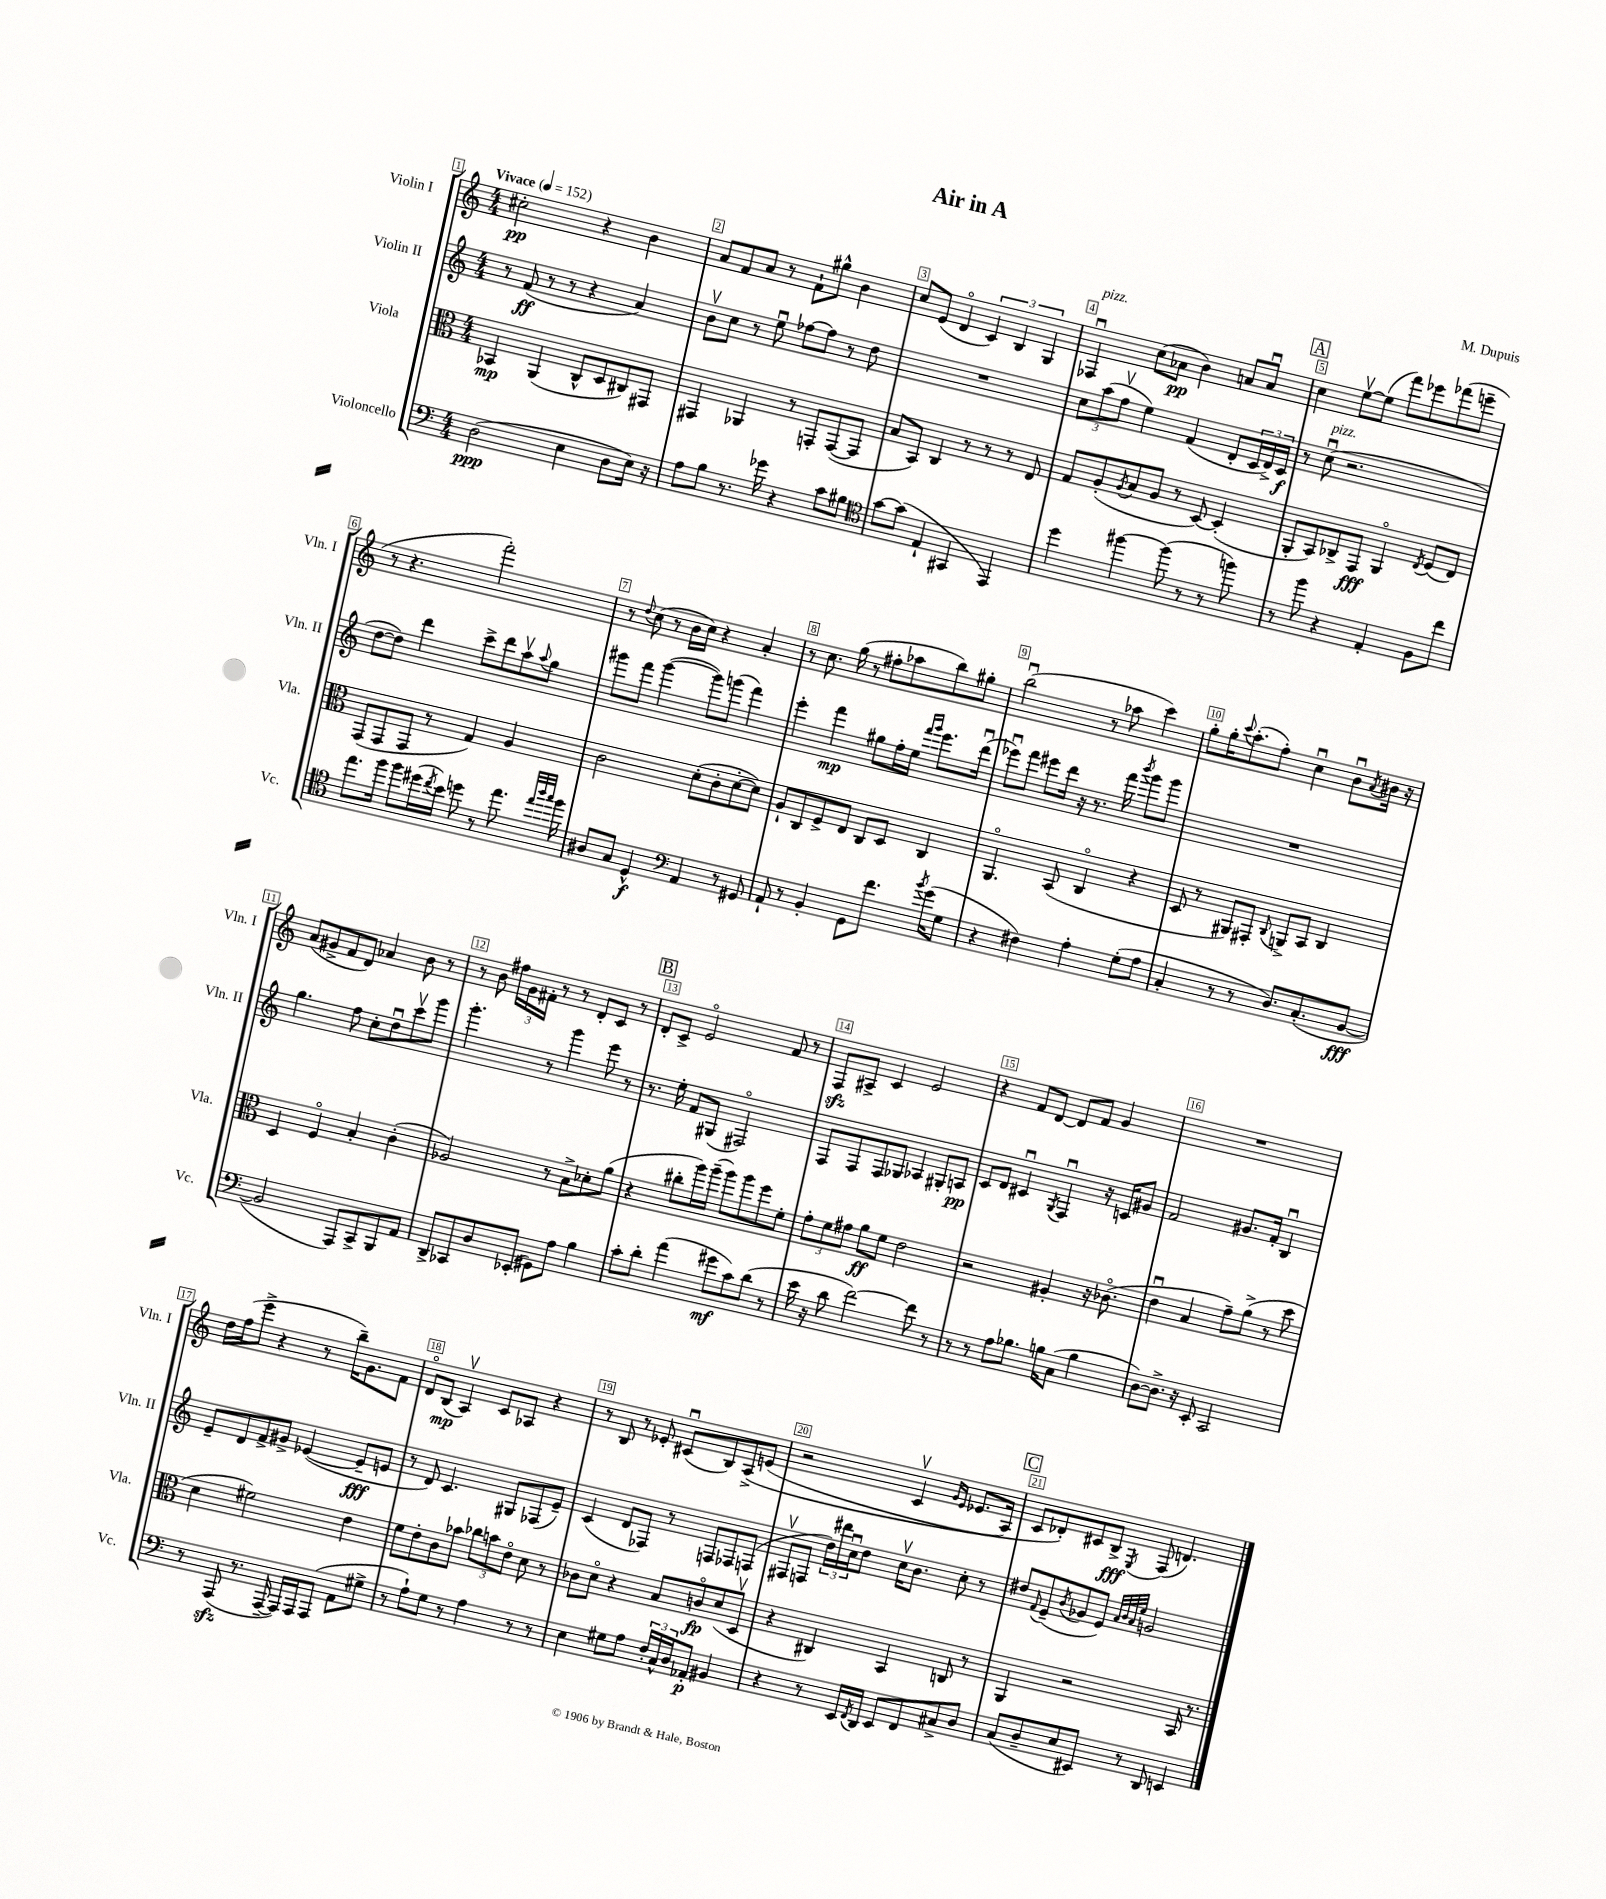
\header { title = "Air in A" composer = "M. Dupuis" }
<<
\new StaffGroup <<
\new Staff = "s0" \with { instrumentName = "Violin I" shortInstrumentName = "Vln. I" } {
    \clef treble \key c \major \numericTimeSignature \time 4/4 \tempo "Vivace" 4 = 152
    cis''2-.\pp r4 b'4 |
    a'8 f'8 a'8 r8 f'8-! gis''8-^ b'4 |
    c''8 e'8( d'4\flageolet \tuplet 3/2 { c'4) b4 g4 } |
    fes4\downbow^\markup { \italic "pizz." } c''8( aes'8\pp b'4) a'8 a'8\downbow |
    \mark \markup { \box "A" } c''4 e''8~\upbow e''8( f'''8) ees'''8 fes'''8( e'''8-- |
    r8 r4. f'''2-.) |
    r8 \appoggiatura { d''8 } c''8( r8 b'16 c''16) r4 a'4-. |
    r8 c''8. g''16( r8 fis''8-. aes''8 b''8) gis''8-. |
    b''2\downbow( r8 aes''8 c'''4) |
    g''8-. g''16-. \appoggiatura { c'''8 } a''8.-.( f''8-.) c''4\downbow b'8\downbow \acciaccatura { a'8 } bis'16 r16 |
    a'8( gis'8-> f'8 d'8) aes'4 b'8 r8 |
    r8 b'8 \tuplet 3/2 { fis''16 g'16 fis'16-. } r8 r8 d'8-. c'8 r8 |
    \mark \markup { \box "B" } d'8-. c'8-> e'2\flageolet f'8 r8 |
    f8\sfz ais8-> c'4 e'2 |
    r4 f'8 d'8~ d'8 f'8 g'4 |
    R1 |
    d''16 f''16( e'''8-> r4 r8 b''16--) g'8. f'8 |
    d'8\flageolet b8\mp( a4\upbow) c'8 aes8 r4 |
    r8 b8 r8 ees'8-. cis'8\downbow( b8) a8->\( e'8( |
    r2 c'4\upbow \grace { g'16 e'16 } ees'8. a16) |
    \mark \markup { \box "C" } c'8 des'8-.\) cis'8 b8->\fff \acciaccatura { e8 } f8( d'4.) \bar "|." |
}
\new Staff = "s1" \with { instrumentName = "Violin II" shortInstrumentName = "Vln. II" } {
    \clef treble \key c \major \numericTimeSignature \time 4/4
    r8 f'8\ff( r8 r8 r4 a'4) |
    b'8\upbow c''8 r8 e''8\downbow fes''8~ fes''8 r8 d''8 |
    R1 |
    \tuplet 3/2 { c''8 a''8( f''8\upbow } e''4) f'4( d'8-. \tuplet 3/2 { c'16 d'16->) c'16\f } |
    \mark \markup { \box "A" } r8 c''8\downbow^\markup { \italic "pizz." }( r2. |
    d''8~ d''8) d'''4 c'''8-> d'''8 a''8\upbow \appoggiatura { a''8 } g''8 |
    gis'''8 f'''8 gis'''4~( gis'''8) g'''8( f'''4) |
    e'''4-. f'''4\mp gis''8 f''16-. e''16 \grace { f'''16 g'''16 } e'''8. d'''16\downbow( |
    ees'''8\downbow) f'''8 eis'''8 d'''16 r16 r8. f'''16 \acciaccatura { b'''8 } g'''8 g'''8 |
    R1 |
    g''4. f''8 c''8-. d''8\downbow c'''8\upbow g'''8 |
    g'''4.-. r8 g'''4 e'''8 r8 |
    \mark \markup { \box "B" } r8. e''16-. f'8 gis8( fis2\flageolet) |
    f8 f8 f8 ges8 aes4 gis8-. a8\pp |
    c'8 d'8 cis'4\downbow \acciaccatura { g8 } f4\downbow r16 c'16 gis'8 |
    f'2 gis'8. f'16-. b4\downbow |
    e'8-- d'8 f'8-> gis'8-> ees'4~( ees'8--\fff e'8 |
    r8 d'8) c'4. gis8 fes8( e'8--) |
    c'4( d'8 fes8) r8 f8 fes8 f8( |
    fis8\upbow f8 \tuplet 3/2 { d''16) dis'''16 c''16\downbow } d''8 c''16\upbow b'8. c''8-. r8 |
    \mark \markup { \box "C" } dis''8 \appoggiatura { f'8 } e'8--( \acciaccatura { b'8 } ges'8 e'8) \grace { a'32 b'32 a'32 e''32 } g'2 \bar "|." |
}
\new Staff = "s2" \with { instrumentName = "Viola" shortInstrumentName = "Vla." } {
    \clef alto \key c \major \numericTimeSignature \time 4/4
    bes,4\mp a,4( c8-^ d8 cis8) gis,8 |
    gis,4 aes,4 r8 g,8-. g,8~( g,8 |
    b8 b,8) c4 r8 r8 r8 e8 |
    g8 a8-.( \acciaccatura { a8 } b8 a8 r8 d8~) d4-.( |
    \mark \markup { \box "A" } a,8-. b,8) ces8-> g,8\fff a,4\flageolet \acciaccatura { e8 } f8( e8) |
    g,8( g,8 g,8 r8 g4) a4 |
    c'2 d'8-.( c'8-. d'8~-. d'8) |
    a8-! c8 f8-> e8 c8 d8 c4 |
    a,4.\flageolet b,8( c4\flageolet r4 |
    d8 r8 ais,8) gis,8-. \appoggiatura { c8 } a,8-> b,8 c4 |
    d4 f4\flageolet b4-. c'4-.( |
    aes2) r8 b8-> des'8-. a'8( |
    \mark \markup { \box "B" } r4 cis''8-. a''16) a''16--( a''8) a''8 f''8 f'8-. |
    \tuplet 3/2 { g'8-. f'8 gis'8 } a'8\ff f'8 e'2 |
    r2 ais4-. r16 ces'8.\flageolet( |
    e'4\downbow b4 g'8--) a'8->( r8 d''8 |
    d'4 fis'2) e'4 |
    f'8 e'8-. c'8 bes'8 \tuplet 3/2 { ces''8 b'8 e'8\flageolet } d'8 r8 |
    ces'8 d'8\flageolet r4 b8 c'8\flageolet\fp d'8( d8\upbow |
    r4 cis4) b,4 c8 r8 |
    \mark \markup { \box "C" } a,4 r2 b,16 r8. \bar "|." |
}
\new Staff = "s3" \with { instrumentName = "Violoncello" shortInstrumentName = "Vc." } {
    \clef bass \key c \major \numericTimeSignature \time 4/4
    d2\ppp( e4 d8 e16) r16 |
    a8 b8 r8. ges'16 r4 c'8 bis8 |
    \clef tenor g'8~ g'8( e4-! gis,4 e,4) |
    d''4 fis''4~ fis''8( r8 r8 f''8) |
    \mark \markup { \box "A" } r8 f''8 r4 e4-. f8 c''8 |
    e''8. f''16 f''8 dis''16( \acciaccatura { c''8 } b'16) d''8 r8 e''8. \grace { e''32 a''32 g''32 } f''16 |
    ais8 g8 d4-^\f \clef bass a,4 r8 gis,8 |
    a,8-! r8 b,4-. g,8 f'8. \acciaccatura { b'8 } g'16( g8 |
    r4 fis4) a4-. g8-.( a8 |
    c4-. r8 r8 d8.) c8.-.( b,8~\fff |
    b,2 a,,8) c,8-> b,,8 a,8 |
    d,8-> ces,8 d8 ees,8-.( gis,8) a8 b4 |
    \mark \markup { \box "B" } c'8-. d'8-. a'4( gis'8\mf c'8) d'8( r8 |
    e'16 r16 d'8 f'2~) f'8 r8 |
    r8 r8 a8 bes8. b16 c8( b4 |
    d8~) d8.-> r16 e,8-. c,2 |
    r8 a,,8\sfz( r8. a,,16~-- a,,16) a,,16 a,,8( a,8 gis8-> |
    r8 a8-!) g8 r8 a4 r8 r8 |
    e4 gis8 a8 \tuplet 3/2 { f16-. c16-^ d16 } aes,8-.\p bis,4 |
    r4 r8 e,16 \acciaccatura { f,8 } d,16 e,8 f,8 cis8-> d8 |
    \mark \markup { \box "C" } c8( d8-- e8 eis,8) r8 d,8 e,4 \bar "|." |
}
>>
>>
\layout { \context { \Score \override BarNumber.break-visibility = ##(#f #t #t) barNumberVisibility = #all-bar-numbers-visible \override BarNumber.stencil = #(make-stencil-boxer 0.1 0.3 ly:text-interface::print) } }
